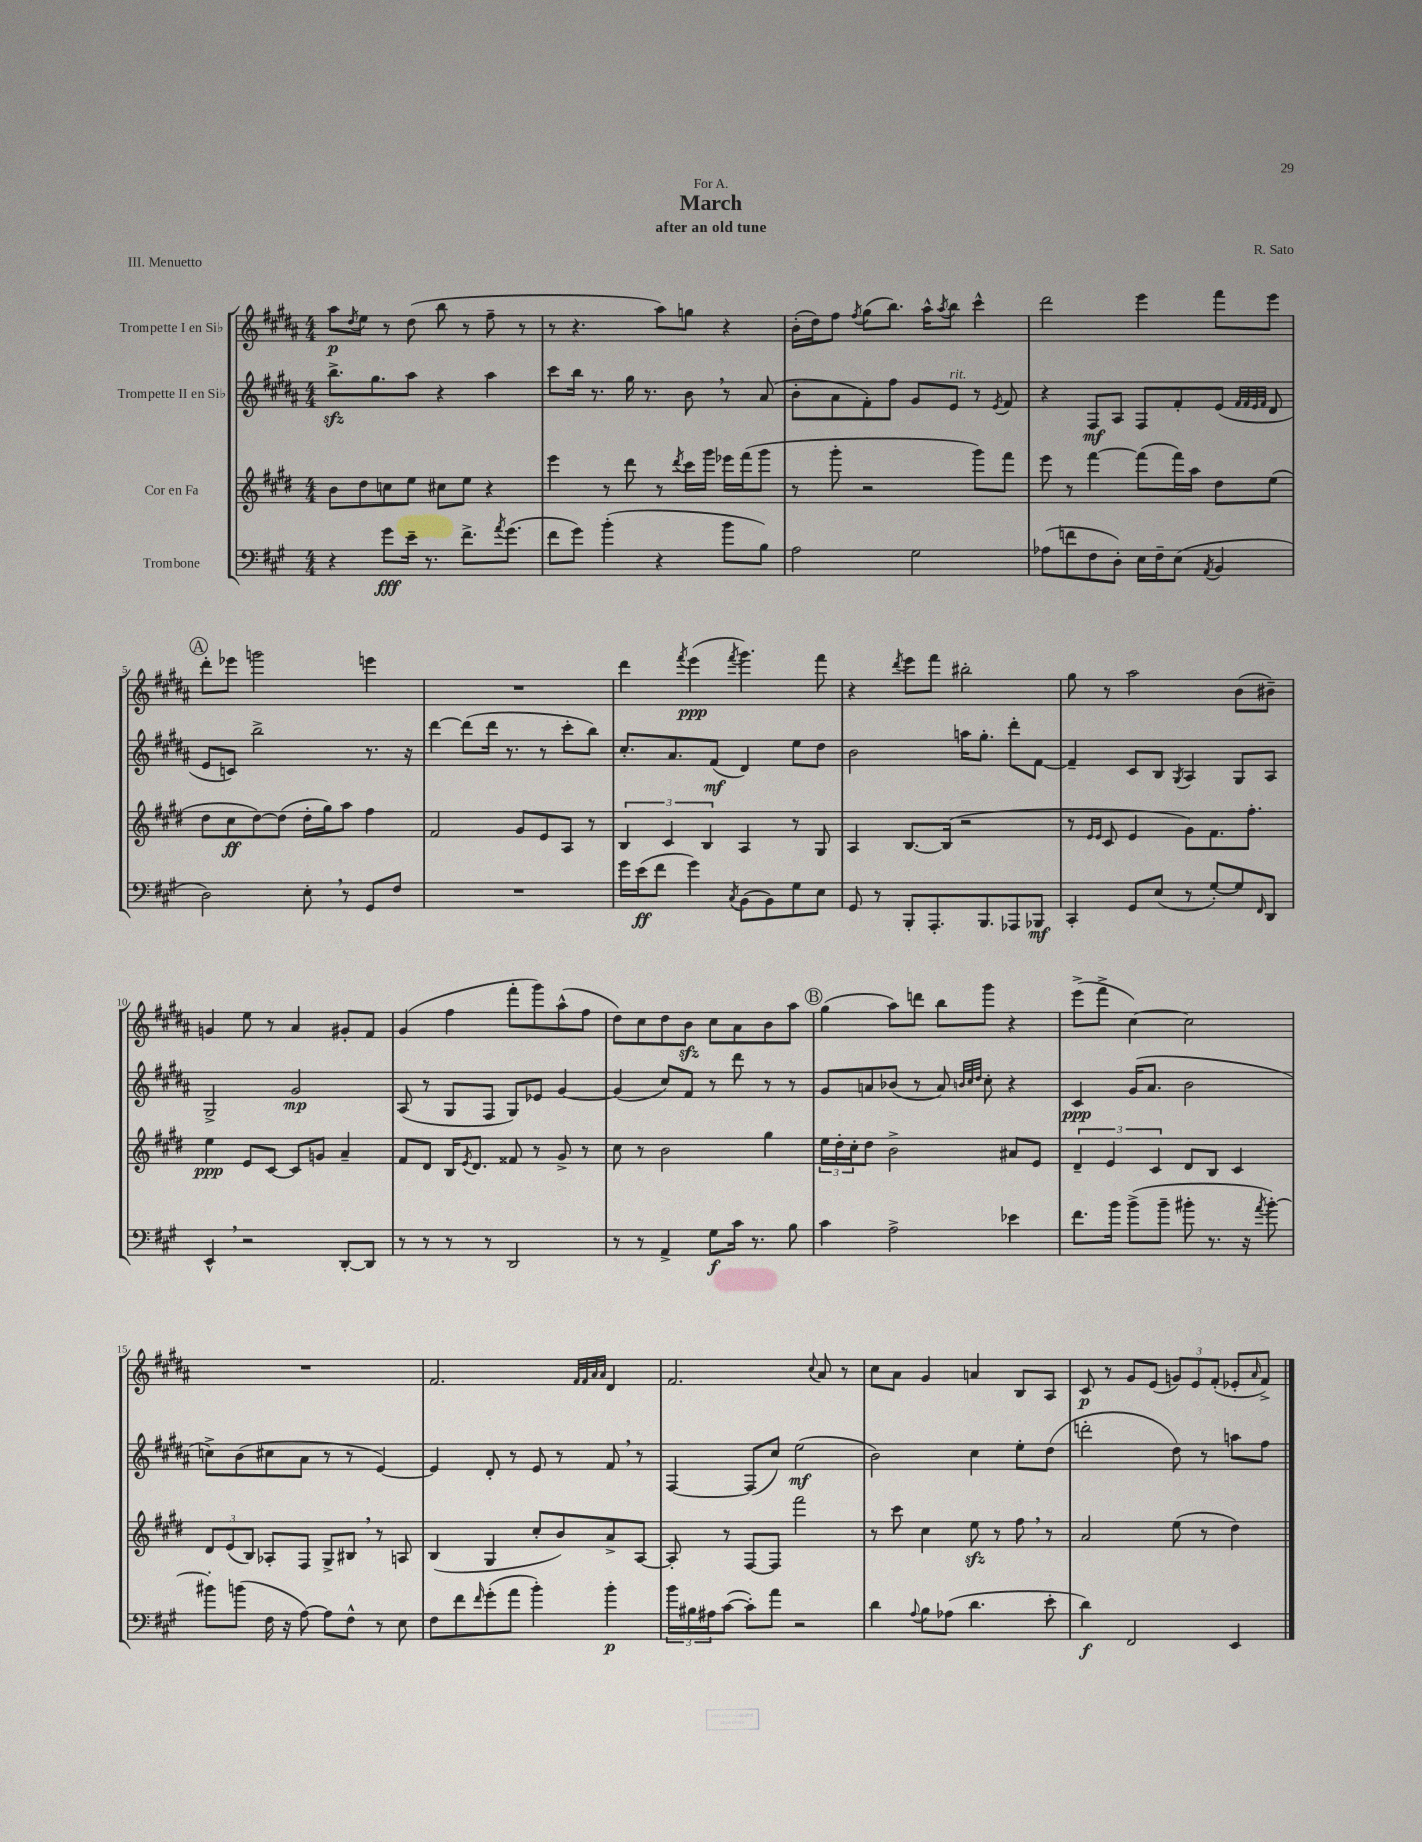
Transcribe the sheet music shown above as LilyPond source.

\header { title = "March" composer = "R. Sato" subtitle = "after an old tune" dedication = "For A." piece = "III. Menuetto" }
<<
\new StaffGroup <<
\new Staff = "s0" \with { instrumentName = "Trompette I en Sib" } {
    \clef treble \key b \major \numericTimeSignature \time 4/4
    ais''8\p \acciaccatura { dis''8 } e''8 r8 dis''8( b''8 r8 fis''8-- r8 |
    r8 r4. ais''8) g''8 r4 |
    b'16-.( dis''16) fis''8 \acciaccatura { fis''8 } gis''8( b''8.) ais''16-^ \acciaccatura { ais''8 } b''8 cis'''4-^ |
    dis'''2 e'''4 fis'''8 e'''8 |
    \mark \markup { \circle "A" } dis'''8-. ees'''8 g'''2 e'''4 |
    R1 |
    dis'''4 \acciaccatura { fis'''8 } e'''4\ppp( \acciaccatura { fis'''8 } gis'''4.) fis'''8 |
    r4 \acciaccatura { dis'''8 } e'''8 fis'''8 bis''2-. |
    gis''8 r8 ais''2 b'8( bis'8--) |
    g'4 e''8 r8 ais'4 gis'8-. fis'8 |
    gis'4( fis''4 fis'''8-. gis'''8) ais''8-^( fis''8 |
    dis''8) cis''8 dis''8 b'8\sfz cis''8 ais'8 b'8 ais''8 |
    \mark \markup { \circle "B" } gis''4( ais''8) d'''8 b''8 gis'''8 r4 |
    e'''8->( fis'''8-> cis''4~) cis''2 |
    R1 |
    fis'2. \grace { fis'32 fis'32 ais'32 ais'32 } dis'4 |
    fis'2. \appoggiatura { cis''8 } ais'8 r8 |
    cis''8 ais'8 gis'4 a'4 b8 ais8 |
    cis'8\p r8 gis'8 e'8( \tuplet 3/2 { g'8) e'8 fis'8-.( } ees'8-. \grace { ais'16 } fis'8->) \bar "|." |
}
\new Staff = "s1" \with { instrumentName = "Trompette II en Sib" } {
    \clef treble \key b \major \numericTimeSignature \time 4/4
    b''8.->\sfz gis''8. ais''8 r4 ais''4 |
    cis'''8 b''16 r8. gis''16 r8. b'8 \breathe r8 ais'8( |
    b'8-. ais'8 fis'8-.) fis''8 gis'8 e'8^\markup { \italic "rit." } r8 \acciaccatura { e'8 } fis'8 |
    r4 fis8\mf ais8 fis8 fis'8-. e'8( \grace { fis'32 fis'32 e'32 fis'32 } dis'8 |
    \mark \markup { \circle "A" } e'8 c'8) b''2-> r8. r16 |
    dis'''4~ dis'''8( dis'''16 r8. r8 cis'''8-. b''8) |
    cis''8.-. ais'8. fis'8\mf( dis'4) e''8 dis''8 |
    b'2 a''16 gis''8.-. dis'''8-. fis'8~ |
    fis'4-- cis'8 b8 \acciaccatura { gis8 } ais4 gis8 ais8 |
    gis2-> gis'2\mp |
    ais8( r8 gis8 fis8 gis8) ees'8 gis'4~ |
    gis'4( cis''8) fis'8 r8 dis'''8 r8 r8 |
    \mark \markup { \circle "B" } gis'8 a'8 bes'8( r8 a'8) \grace { b'32 cis''32 dis''32 } cis''8-. r4 |
    cis'4\ppp gis'16( ais'8. b'2 |
    c''8->) b'8( cis''8 ais'8 r8 r8 e'4~) |
    e'4 dis'8-. r8 e'8 r8 fis'8 \breathe r8 |
    fis4~ fis8( cis''8) e''2\mf( |
    b'2) cis''4 e''8-. dis''8( |
    d'''2-. dis''8) r8 a''8 fis''8 \bar "|." |
}
\new Staff = "s2" \with { instrumentName = "Cor en Fa" } {
    \clef treble \key e \major \numericTimeSignature \time 4/4
    b'8 dis''8 c''8 e''8 cis''8 e''8 r4 |
    e'''4 r8 dis'''8 r8 \acciaccatura { dis'''8 } cis'''16 gis'''16 ees'''16 fis'''16( gis'''8 |
    r8 gis'''8-. r2 gis'''8) fis'''8 |
    e'''8 r8 fis'''4~ fis'''8( fis'''16) a''16 dis''8 e''8( |
    \mark \markup { \circle "A" } dis''8 cis''8\ff dis''8~) dis''8( dis''16-. gis''16) a''8 fis''4 |
    fis'2 gis'8 e'8 a8 r8 |
    \tuplet 3/2 { b4 cis'4 b4 } a4 r8 gis8 |
    a4 b8.~ b16( r2 |
    r8 \grace { e'16 e'16 } cis'8 e'4 gis'8) fis'8. fis''8.-. |
    e''4\ppp e'8 cis'8~ cis'8 g'8 a'4-- |
    fis'8 dis'8 b16 \acciaccatura { e'8 } dis'8. fisis'8 r8 gis'8-> r8 |
    cis''8 r8 b'2 gis''4 |
    \mark \markup { \circle "B" } \tuplet 3/2 { e''16 dis''16-. cis''16-. } dis''8 b'2-> ais'8 e'8 |
    \tuplet 3/2 { dis'4-- e'4 cis'4 } dis'8 b8 cis'4 |
    \tuplet 3/2 { dis'8 e'8( b8) } aes8-. fis8 gis8-> bis8 \breathe r8 a8 |
    b4( gis4 cis''8-. b'8) a'8-> a8~ |
    a8-. r8 fis8~ fis8 fis'''2 |
    r8 cis'''8 cis''4 e''8\sfz r8 fis''8 \breathe r8 |
    a'2 e''8( r8 dis''4) \bar "|." |
}
\new Staff = "s3" \with { instrumentName = "Trombone" } {
    \clef bass \key a \major \numericTimeSignature \time 4/4
    r4 gis'8\fff e'16-- r8. fis'8.-> \acciaccatura { a'8 } gis'8.( |
    fis'8 gis'8) b'4-.( r4 b'8 b8) |
    a2 gis2 |
    aes8( f'8 fis8 d8-.) e16 fis16-- e8( \acciaccatura { a,8 } b,4 |
    \mark \markup { \circle "A" } d2) e8-. \breathe r8 gis,8 fis8 |
    R1 |
    gis'16 e'16\ff( fis'8 gis'4) \acciaccatura { cis8 } b,8( b,8) gis8 e8 |
    gis,8 r8 b,,8-. a,,8.-. b,,8. aes,,8 bes,,8\mf |
    cis,4-. gis,8 e8( r8 gis8~-.) gis8 \grace { fis,16 } d,8 |
    e,4-^ \breathe r2 d,8~-. d,8 |
    r8 r8 r8 r8 d,2 |
    r8 r8 a,4-> gis8\f cis'16 r8. b8 |
    \mark \markup { \circle "B" } cis'4 a2-> ees'4 |
    fis'8. b'16 b'8->( b'8-- bis'8-. r8. r16 \acciaccatura { a'8 } bis'8~-.) |
    bis'8-. b'8( fis16 r16 a8~) a8 fis8-^ r8 e8 |
    fis8 fis'8 \grace { fis'16 } gis'8-.( a'8 b'4-.) b'4-.\p |
    \tuplet 3/2 { b'16 bis16 ais16 } cis'8~( cis'8-.) a'8 r2 |
    d'4 \appoggiatura { a8 } b8 aes8( d'4. e'8-. |
    d'4\f) fis,2 e,4 \bar "|." |
}
>>
>>
